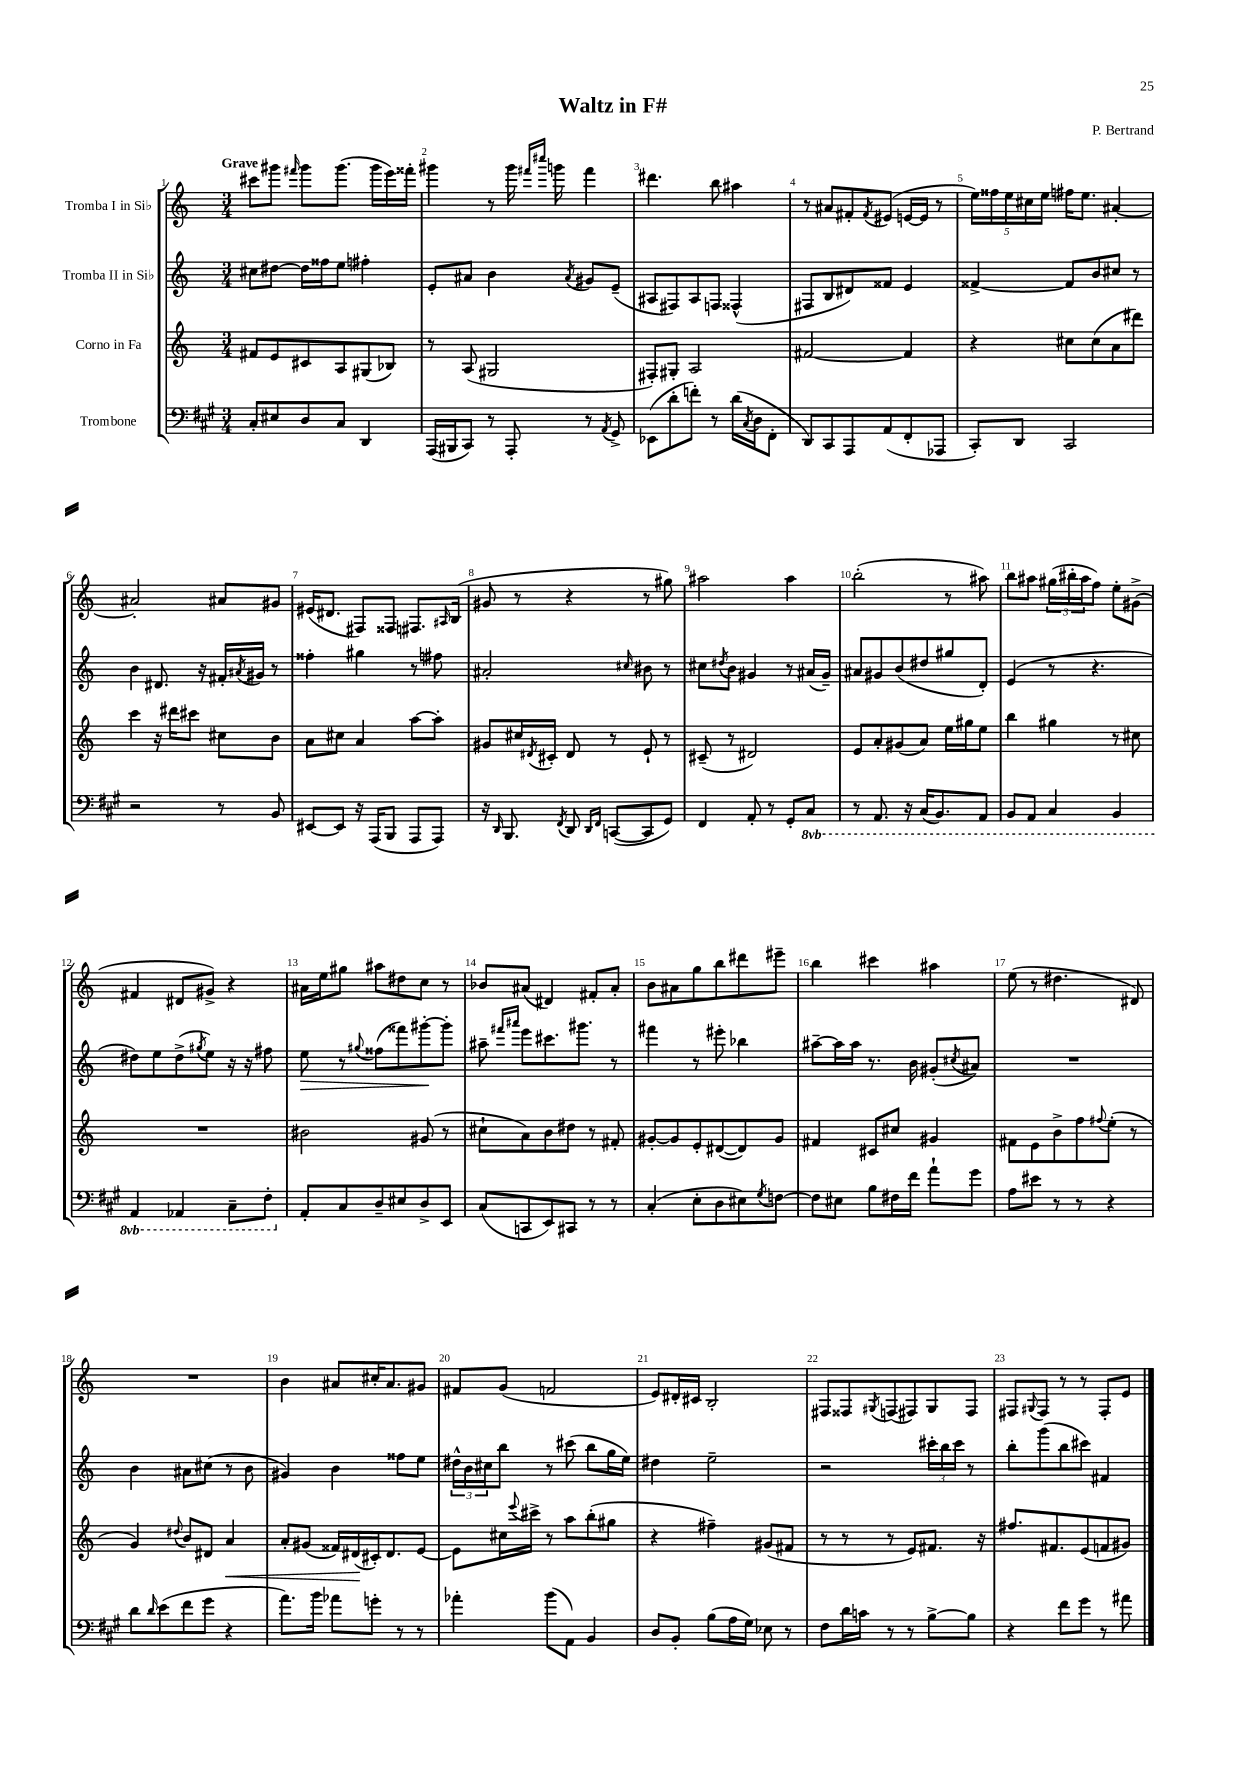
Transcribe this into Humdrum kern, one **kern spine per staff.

**kern	**kern	**kern	**kern
*staff4	*staff3	*staff2	*staff1
*clefF4	*clefG2	*clefG2	*clefG2
*k[f#c#g#]	*k[]	*k[]	*k[]
*M3/4	*M3/4	*M3/4	*M3/4
8C#'	8f#	8cc#	8ccc#
8E#	8e	[8dd#	8ggg#
.	.	.	16qqfff#
8D	8c#	16dd#]	8ggg#
.	.	16ff##	.
8C#	8A	8ee	(8.ggg#
4DD	(8G#	4ff#'	.
.	.	.	16ggg#
.	8B-)	.	16eee)
.	.	.	16fff##'
=	=	=	=
(16AAA	8r	8e'	4ggg#
16BBB#	.	.	.
8CC#)	(8A	8a#	.
8r	2G#	4b	8r
8AAA'	.	.	16ggg#
.	.	.	16qqfff#
.	.	.	16qqcccc#
.	.	.	16ggg
.	.	8qa#	.
8r	.	8g#	4fff#
8qAA	.	.	.
8GG#^	.	(8e~	.
=	=	=	=
(8EE-	8F#')	8A#	4.ddd#
8d'	8G#'	8F#)	.
8f')	2A	8A#	.
8r	.	8F	8bb
(16d	.	(4F##^^	4aa#
8qC#	.	.	.
16D	.	.	.
8FF#'	.	.	.
=	=	=	=
8DD)	[2f#	8F#	8r
8CC#	.	8B	8a#
8AAA	.	8d#)	8f#'
.	.	.	8qf#
(8AA	.	8f##	(8e#
8FF#'	4f#]	4e	[16e
.	.	.	16e]
8AAA-	.	.	8r
=	=	=	=
8CC#')	4r	[4f##^	20ee)
.	.	.	20ff##
.	.	.	20ee
8DD	.	.	.
.	.	.	20cc#
.	.	.	20ee
2CC#	8cc#	8f##]	16ff#
.	.	.	8.ee
.	(8cc#	8b	.
.	8a	8cc#	[4a#'
.	8ddd#)	8r	.
=	=	=	=
2r	4ccc	4b	2a#']
.	16r	8.d#	.
.	16ddd#	.	.
.	8ccc#	.	.
.	.	16r	.
8r	8cc#	16f#'	8a#
.	.	8qa#	.
.	.	16g#	.
8BB	8b	8r	8g#
=	=	=	=
[8EE#	8a	4ff##'	(16e#
.	.	.	8.d#
8EE#]	8cc#	.	.
16r	4a	4gg#	8F#)
(16AAA	.	.	.
8BBB	.	.	8F##
8AAA	[8aa	8r	8.F#
8AAA)	8aa']	8ff#	.
.	.	.	16qqA#
.	.	.	(16B
=	=	=	=
16r	8g#	2a#'	8g#
16qqDD	.	.	.
8.BBB	.	.	.
.	16cc#	.	8r
.	8qd#	.	.
.	16c#'	.	.
8qFF#	.	.	.
8DD	8d#	.	4r
16qqDD	.	.	.
16qqFF#	.	.	.
([8CC	8r	.	.
.	.	16qqcc#	.
8CC]	8e`	8b#	8r
8GG#)	8r	8r	8gg#)
=	=	=	=
4FF#	(8c#~	8cc#	2aa#
.	.	8qdd#	.
.	8r	8b	.
8AA'	2d#)	4g#	.
8r	.	.	.
8GG#'	.	8r	4aa#
8CC#	.	(16a#	.
.	.	16g#~)	.
=	=	=	=
8r	8e	8a#	(2bb'
8.AAA	8a'	8g#	.
.	(8g#	(8b	.
16r	.	.	.
(16CC#	8a)	8dd#	.
8.BBB)	.	.	.
.	16ee	8gg#	8r
.	16gg#	.	.
8AAA	8ee	8d')	8aa#)
=	=	=	=
8BBB	4bb	(4e	8bb
8AAA	.	.	8aa#
4CC#	4gg#	8r	(24gg#
.	.	.	24bb#'
.	.	.	24aa#
.	.	4.r	8ff)
4BBB	8r	.	8ee'
.	8cc#	.	(8g#^
=	=	=	=
4AAA	2.r	8dd#)	4f#
.	.	8ee	.
4AAA-	.	(8dd#^	8d#
.	.	8qgg#	.
.	.	8ee)	8g#^)
8CC#~	.	16r	4r
.	.	16r	.
8FF#'	.	8ff#	.
=	=	=	=
8AA'	2b#	8ee	16a#
.	.	.	16ee
8C#	.	8r	8gg#
.	.	8qqgg#	.
8D~	.	(8ff##	8aa#
8E#	.	8fff##)	8dd#
8D^	(8g#	[8ggg#'	8cc
8EE	8r	8ggg#']	8r
=	=	=	=
(8C#	8cc#`	8aa#~	8b-
.	.	16qqfff#	.
.	.	16qqaaa#	.
8CC	8a)	8eee	(8a#
8EE)	8b	8.ccc#	4d#)
8CC#	8dd#	.	.
.	.	8.ggg#	.
8r	8r	.	8f#'
8r	8f#'	8r	8a#'
=	=	=	=
(4C#'	[8g#'	4fff#	8b
.	8g#]	.	8a#
8E'	8e'	8r	8gg
8D	([8d#	8eee#'	8bb
8E#)	8d#])	4bb-	8ddd#
8qG#	.	.	.
[8F	8g#	.	8eee#~
=	=	=	=
8F]	4f#	[8aa#~	4bb
8E#	.	16aa#]	.
.	.	16aa#	.
8B	8c#	8.r	4ccc#
16F#	8cc#	.	.
16f#	.	16b	.
8a`	4g#	(8g#'	4aa#
.	.	8qcc#	.
8g#	.	8a#)	.
=	=	=	=
8A	8f#	2.r	(8ee
8e#	8e	.	8r
8r	8b^	.	4.dd#
8r	8ff	.	.
.	8qqff#	.	.
4r	(8ee'	.	.
.	8r	.	8d#)
=	=	=	=
8d	4g)	4b	2.r
16qqd	.	.	.
(8e	.	.	.
.	8qqdd#	.	.
8f#	8b	8a#	.
8g#	8d#	(8cc#	.
4r	4a	8r	.
.	.	8b	.
=	=	=	=
8.a)	8a'	4g#)	4b
.	(8g#	.	.
16b	.	.	.
8a-	16f##)	4b	8a#
.	(16d#	.	.
8g'	16c#')	.	16cc#'
.	8.d#	.	8.a#
8r	.	8ff##	.
8r	[8e	8ee	8g#
=	=	=	=
4a-'	8e]	24dd#^^	8f#
.	.	24b	.
.	.	24cc#	.
.	16cc#	8bb	(8g
.	8qqeee	.	.
.	16ccc#^	.	.
(8b	8r	8r	2f
8AA)	8aa	(8ccc#	.
4BB	(8bb'	8bb	.
.	8gg#	16gg	.
.	.	16ee)	.
=	=	=	=
8D	4r	4dd#	8e)
8BB'	.	.	16d#'
.	.	.	16c#
(8B	4ff#~)	2ee~	2B'
16A	.	.	.
16G#)	.	.	.
8E-	(8g#	.	.
8r	8f#	.	.
=	=	=	=
8F#	8r	2r	8F#
16d	8r	.	8F##
16c	.	.	.
.	.	.	8qG#
8r	8r	.	(8F
8r	8e)	.	8F#)
[8B^	8.f#	24ccc#'	8G#
.	.	24bb	.
.	.	24ccc#	.
8B]	.	8r	8F#
.	16r	.	.
=	=	=	=
4r	8.ff#	8bb'	8F#
.	.	.	8qqG#
.	.	(8ggg	8F#
.	8.f#	.	.
8f#	.	8bb	8r
8g#	(8e	8ccc#)	8r
8r	8f	4f#	8F#'
8a#	8g#)	.	8e
==	==	==	==
*-	*-	*-	*-
